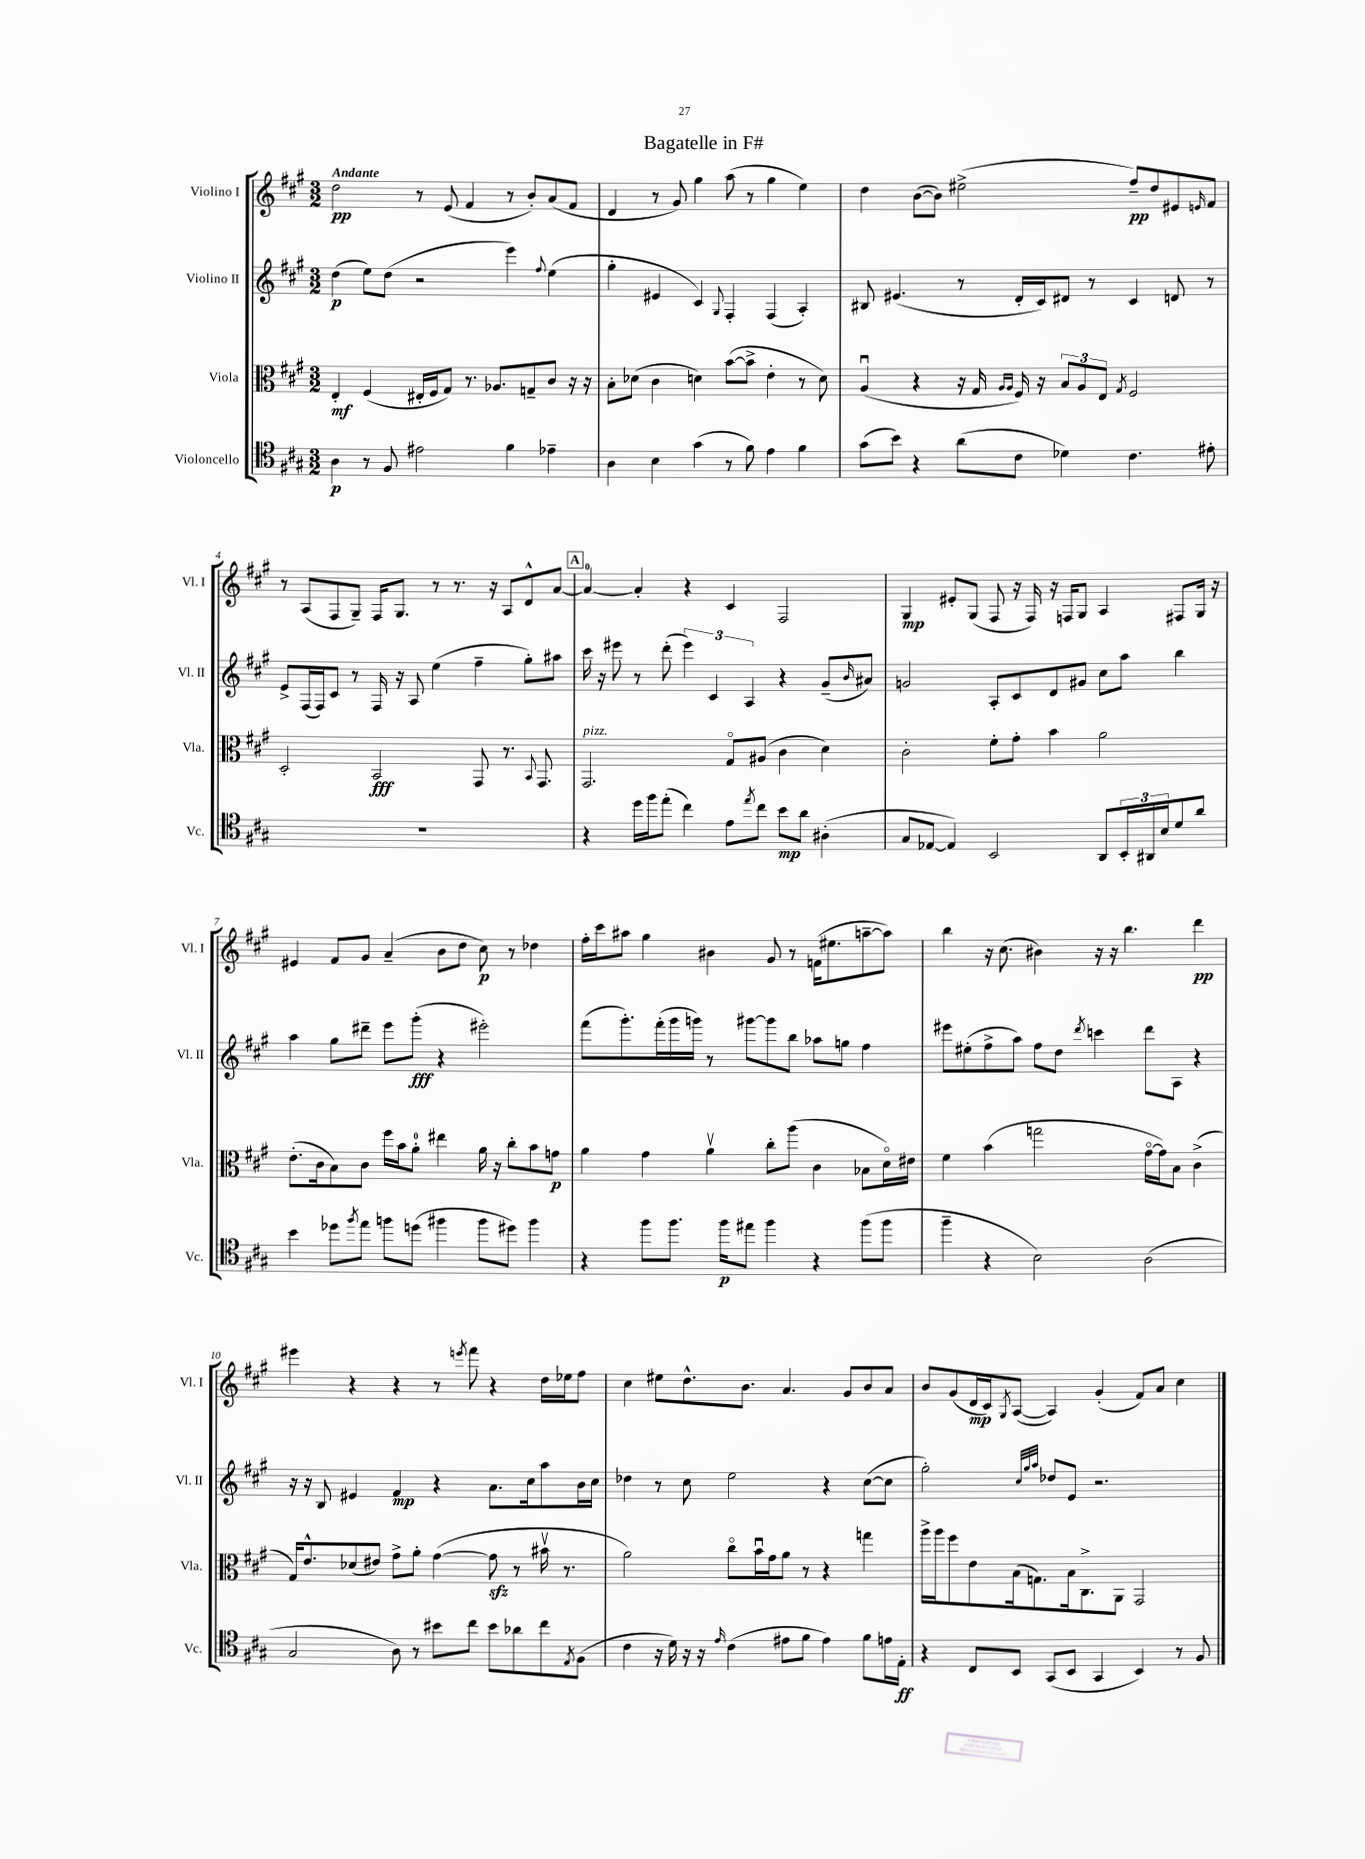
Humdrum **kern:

**kern	**dynam	**kern	**dynam	**kern	**dynam	**kern	**dynam
*part4	*part4	*part3	*part3	*part2	*part2	*part1	*part1
*staff4	*staff4	*staff3	*staff3	*staff2	*staff2	*staff1	*staff1
*I"Violoncello	*	*I"Viola	*	*I"Violino II	*	*I"Violino I	*
*I'Vc.	*	*I'Vla.	*	*I'Vl. II	*	*I'Vl. I	*
*clefC4	*	*clefC3	*	*clefG2	*	*clefG2	*
*k[f#c#g#]	*	*k[f#c#g#]	*	*k[f#c#g#]	*	*k[f#c#g#]	*
*M3/2	*	*M3/2	*	*M3/2	*	*M3/2	*
=1	=1	=1	=1	=1	=1	=1	=1
!	!	!	!	!	!	!LO:TX:a:B:t=Andante	!
4A\	p	4E'/	mf	(4dd\	p	2dd\	pp
8r	.	(4F#/	.	8ee\L)	.	.	.
8F#/	.	.	.	(8dd\J	.	.	.
2e#X\	.	16E#X'/LL	.	2r	.	8r	.
.	.	16F#/J	.	.	.	.	.
.	.	8G#/J)	.	.	.	(8e/	.
.	.	8.r	.	.	.	4f#/	.
.	.	8.A-X/L	.	.	.	.	.
4f#\	.	.	.	4eee\)	.	8r	.
.	.	8Gn~/	.	.	.	8b'/L)	.
.	.	.	.	8qqff#/	.	.	.
4e-X~\	.	8c#/J	.	(4ee\	.	(8a/	.
.	.	16r	.	.	.	8f#/J	.
.	.	16r	.	.	.	.	.
=2	=2	=2	=2	=2	=2	=2	=2
4A\	.	8B'\L	.	4gg#'\	.	4d/	.
.	.	(8d-X\J	.	.	.	.	.
4B\	.	4c#\	.	4e#X/	.	8r	.
.	.	.	.	.	.	8g#/)	.
(4g#\	.	4dn\)	.	4c#/)	.	4gg#\	.
.	.	.	.	8qqG#/	.	.	.
8r	.	([8b\L	.	4F#'/	.	(8aa\	.
8f#\)	.	8b^\J]	.	.	.	8r	.
4e\	.	4e'\	.	(4F#/	.	4gg#\	.
4f#\	.	8r	.	4A'/)	.	4ee\)	.
.	.	8d\)	.	.	.	.	.
=3	=3	=3	=3	=3	=3	=3	=3
(8g#\L	.	(4Au/	.	8B#X/	.	4dd\	.
8b\J)	.	.	.	(4.e#X/	.	.	.
4r	.	4r	.	.	.	([8b\L	.
.	.	.	.	.	.	8b\J])	.
(8a\L	.	16r	.	8r	.	(2ee#X^\	.
.	.	16G#/	.	.	.	.	.
.	.	16qqA/LL	.	.	.	.	.
.	.	16qqA/JJ	.	.	.	.	.
8c#\J	.	16F#/)	.	16d'/LL	.	.	.
.	.	16r	.	16c#/J)	.	.	.
4d-X\)	.	12B/L	.	8d#X/J	.	.	.
.	.	12A/	.	.	.	.	.
.	.	.	.	8r	.	.	.
.	.	12E/J	.	.	.	.	.
.	.	8qG#/	.	.	.	.	.
4.c#\	.	2F#/	.	4c#/	.	8ff#~/L)	pp
.	.	.	.	.	.	8dd/	.
.	.	.	.	8dn/	.	8e#X/	.
.	.	.	.	.	.	16qqen/	.
8e#X'\	.	.	.	8r	.	8f#/J	.
!!LO:LB:g=z
=4	=4	=4	=4	=4	=4	=4	=4
1.r	.	2D'/	.	8e^/L	.	8r	.
.	.	.	.	(16F#/L	.	(8A/L	.
.	.	.	.	16F#/J)	.	.	.
.	.	.	.	8c#/J	.	8F#/	.
.	.	.	.	8r	.	8G#~/J)	.
.	.	2BB/	fff	16F#/	.	16F#/KL	.
.	.	.	.	16r	.	8.G#/J	.
.	.	.	.	8A/	.	.	.
.	.	.	.	(4ee\	.	8r	.
.	.	.	.	.	.	8.r	.
.	.	8GG#/	.	4ff#~\	.	.	.
.	.	.	.	.	.	16r	.
.	.	8.r	.	.	.	8A/L	.
.	.	.	.	8gg#'\L)	.	8d^^/	.
.	.	8qqBB/	.	.	.	.	.
.	.	8.GG#/	.	.	.	.	.
.	.	.	.	8aa#X\J	.	[8a/J	.
!!LO:REH:place=s1:t=A
=5	=5	=5	=5	=5	=5	=5	=5
!	!	!LO:TX:a:i:t=pizz.	!	!	!	!	!
4r	.	2.GG#/	.	16ccc#\	.	4a/_	.
.	.	.	.	16r	.	.	.
.	.	.	.	8eee#X\	.	.	.
16dd\LL	.	.	.	8r	.	4a'/]	.
16ff#\J	.	.	.	.	.	.	.
(8ee'\J	.	.	.	(8ddd'\	.	.	.
4cc#\)	.	.	.	6eee#\)	.	4r	.
.	.	.	.	6c#/	.	.	.
8e\L	.	8G#/L	.	.	.	4c#/	.
.	.	.	.	6A/	.	.	.
8qee/	.	.	.	.	.	.	.
8cc#\J	.	(8A#X/J	.	.	.	.	.
8b\L	mp	4c#\	.	4r	.	2F#/	.
8a\J	.	.	.	.	.	.	.
(4A#X'\	.	4d\)	.	(8g#~/L	.	.	.
.	.	.	.	16qqb/	.	.	.
.	.	.	.	8a#X/J)	.	.	.
=6	=6	=6	=6	=6	=6	=6	=6
8G#/L	.	2c#'\	.	2gn/	.	4G#/	mp
[8E-X/J	.	.	.	.	.	.	.
4E-/])	.	.	.	.	.	8e#X'/L	.
.	.	.	.	.	.	(8G#/J	.
2BB/	.	8f#'\L	.	8A'/L	.	8F#/	.
.	.	8g#'\J	.	8c#/	.	16r	.
.	.	.	.	.	.	16F#/)	.
.	.	4b\	.	8d/	.	16r	.
.	.	.	.	.	.	16Fn/KL	.
.	.	.	.	8g#X/J	.	8G#/J	.
8AA/L	.	2a\	.	8cc#\L	.	4A/	.
24BB'/L	.	.	.	8aa\J	.	.	.
24AA#X/	.	.	.	.	.	.	.
24B/J	.	.	.	.	.	.	.
8d/	.	.	.	4bb\	.	8F#X/L	.
8a/J	.	.	.	.	.	16G#/Jk	.
.	.	.	.	.	.	16r	.
!!LO:LB:g=z
=7	=7	=7	=7	=7	=7	=7	=7
4b\	.	(8.e'\L	.	4aa\	.	4e#X/	.
.	.	16c#\k	.	.	.	.	.
8dd-X\L	.	8B\)	.	8gg#\L	.	8f#/L	.
8qff#/	.	.	.	.	.	.	.
8ee\J	.	8c#\J	.	8ddd#X~\J	.	8g#/J	.
8ffn\L	.	16ff#\LL	.	8eee\L	.	(4a~/	.
.	.	16b\J	.	.	.	.	.
(8ddn\J	.	8a'\J	.	(8ggg#'\J	fff	.	.
4ff#X\	.	4ee#X\	.	4r	.	8b\L	.
.	.	.	.	.	.	8dd\J	.
8ff#\L	.	16a\	.	2eee#X'\)	.	8cc#\)	p
.	.	16r	.	.	.	.	.
8dd#X\J)	.	8cc#'\L	.	.	.	8r	.
4ff#\	.	8b\	.	.	.	4dd-X\	.
.	.	8gn\J	p	.	.	.	.
=8	=8	=8	=8	=8	=8	=8	=8
4r	.	4a\	.	(8fff#\L	.	16ff#'\LL	.
.	.	.	.	.	.	16ccc#\J	.
.	.	.	.	8.ggg#'\)	.	8aa#X\J	.
8ff#\L	.	4g#\	.	.	.	4gg#\	.
.	.	.	.	(16fff#'\L	.	.	.
8.ff#\J	.	.	.	16ggg#\	.	.	.
.	.	.	.	16gggn\JJ)	.	.	.
.	.	4av\	.	8r	.	4b#X\	.
16ff#\KL	p	.	.	.	.	.	.
8ee#X\J	.	.	.	[8ggg#X\L	.	.	.
4ff#\	.	8cc#'\L	.	8ggg#\]	.	8g#/	.
.	.	(8aa\J	.	8bb\J	.	8r	.
4r	.	4c#\	.	8aa-X\L	.	(16fn\KL	.
.	.	.	.	.	.	8.ee#X\	.
.	.	.	.	8ggn\J	.	.	.
(8ff#\L	.	8B-X\L	.	4ff#\	.	[8aan~\	.
8ff#\J	.	16d\L)	.	.	.	8aa\J])	.
.	.	16e#X\JJ	.	.	.	.	.
=9	=9	=9	=9	=9	=9	=9	=9
4ff#~\	.	4f#\	.	8eee#X\L	.	4bb\	.
.	.	.	.	(8ee#X'\	.	.	.
4r	.	(4b\	.	8ff#^\	.	16r	.
.	.	.	.	.	.	(8.cc#\	.
.	.	.	.	8aa\J)	.	.	.
2B\)	.	2ggn\	.	8ff#\L	.	4b#X\)	.
.	.	.	.	8dd\J	.	.	.
.	.	.	.	8qddd/	.	.	.
.	.	.	.	4cccn\	.	16r	.
.	.	.	.	.	.	16r	.
.	.	.	.	.	.	4.bb\	.
(2A\	.	[16g#\LL	.	8ddd\L	.	.	.
.	.	16g#\J])	.	.	.	.	.
.	.	8B\J	.	8A\J	.	.	.
.	.	(4c#^\	.	4r	.	4ddd\	pp
!!LO:LB:g=z
=10	=10	=10	=10	=10	=10	=10	=10
2G#/	.	16G#/KL)	.	16r	.	4eee#X\	.
.	.	8.e^^/	.	16r	.	.	.
.	.	.	.	8B/	.	.	.
.	.	(8d-X/	.	4e#X/	.	4r	.
.	.	8e#X/J)	.	.	.	.	.
8A\)	.	8g#^\L	.	4f#/	mp	4r	.
8r	.	8a'\J	.	.	.	.	.
8b#X\L	.	([4g#\	.	4r	.	8r	.
.	.	.	.	.	.	8qeeen/	.
8cc#\J	.	.	.	.	.	8fff#\	.
8b#\L	.	8g#zz\]	.	8.a\L	.	4r	.
8a-X\	.	8r	.	.	.	.	.
.	.	.	.	16cc#\k	.	.	.
8cc#\	.	16b#Xv\	.	8aa\	.	16dd\LL	.
.	.	8.r	.	.	.	16ee-X\J	.
8qE/	.	.	.	.	.	.	.
(8F#\J	.	.	.	16b\L	.	8ff#\J	.
.	.	.	.	16cc#\JJ	.	.	.
=11	=11	=11	=11	=11	=11	=11	=11
4c#\	.	2a\)	.	4dd-X\	.	4cc#\	.
16r	.	.	.	8r	.	8ee#X\L	.
16d\)	.	.	.	.	.	.	.
16r	.	.	.	8cc#\	.	8.dd^^\	.
16r	.	.	.	.	.	.	.
16qqe/	.	.	.	.	.	.	.
(4c#\	.	8cc#\L	.	2ee\	.	.	.
.	.	.	.	.	.	8.b\J	.
.	.	16bu\L	.	.	.	.	.
.	.	16g#\J	.	.	.	.	.
8e#X\L	.	8a\J	.	.	.	4.a/	.
8f#\J	.	8r	.	.	.	.	.
4e#\)	.	4r	.	4r	.	.	.
.	.	.	.	.	.	8g#/L	.
8f#\L	.	4ggn\	.	([8cc#\L	.	8b/	.
16en\L	.	.	.	8cc#\J]	.	8a/J	.
16E'\JJ	ff	.	.	.	.	.	.
=12	=12	=12	=12	=12	=12	=12	=12
4r	.	16aa^\LL	.	2gg#'\)	.	8b/L	.
.	.	16aa\J	.	.	.	.	.
.	.	8ff#\	.	.	.	(8g#/	.
8C#/L	.	8e\	.	.	.	16d/L	mp
.	.	.	.	.	.	16c#/J)	.
.	.	.	.	.	.	8qG#/	.
8BB/J	.	(16B\k	.	.	.	([8A/J	.
.	.	8.Gn\)	.	.	.	.	.
.	.	.	.	32qqcc#/LLL	.	.	.
.	.	.	.	32qqgg#/	.	.	.
.	.	.	.	32qqaa/JJJ	.	.	.
(8GG#/L	.	.	.	8dd-X/L	.	4A/])	.
8BB/J	.	16B\k	.	8e/J	.	.	.
.	.	8.C#^\	.	.	.	.	.
4GG#/	.	.	.	2.r	.	(4g#'/	.
.	.	8AA\J	.	.	.	.	.
4BB/)	.	2GG#/	.	.	.	8f#/L)	.
.	.	.	.	.	.	8a/J	.
8r	.	.	.	.	.	4cc#\	.
8F#/	.	.	.	.	.	.	.
==	==	==	==	==	==	==	==
*-	*-	*-	*-	*-	*-	*-	*-
